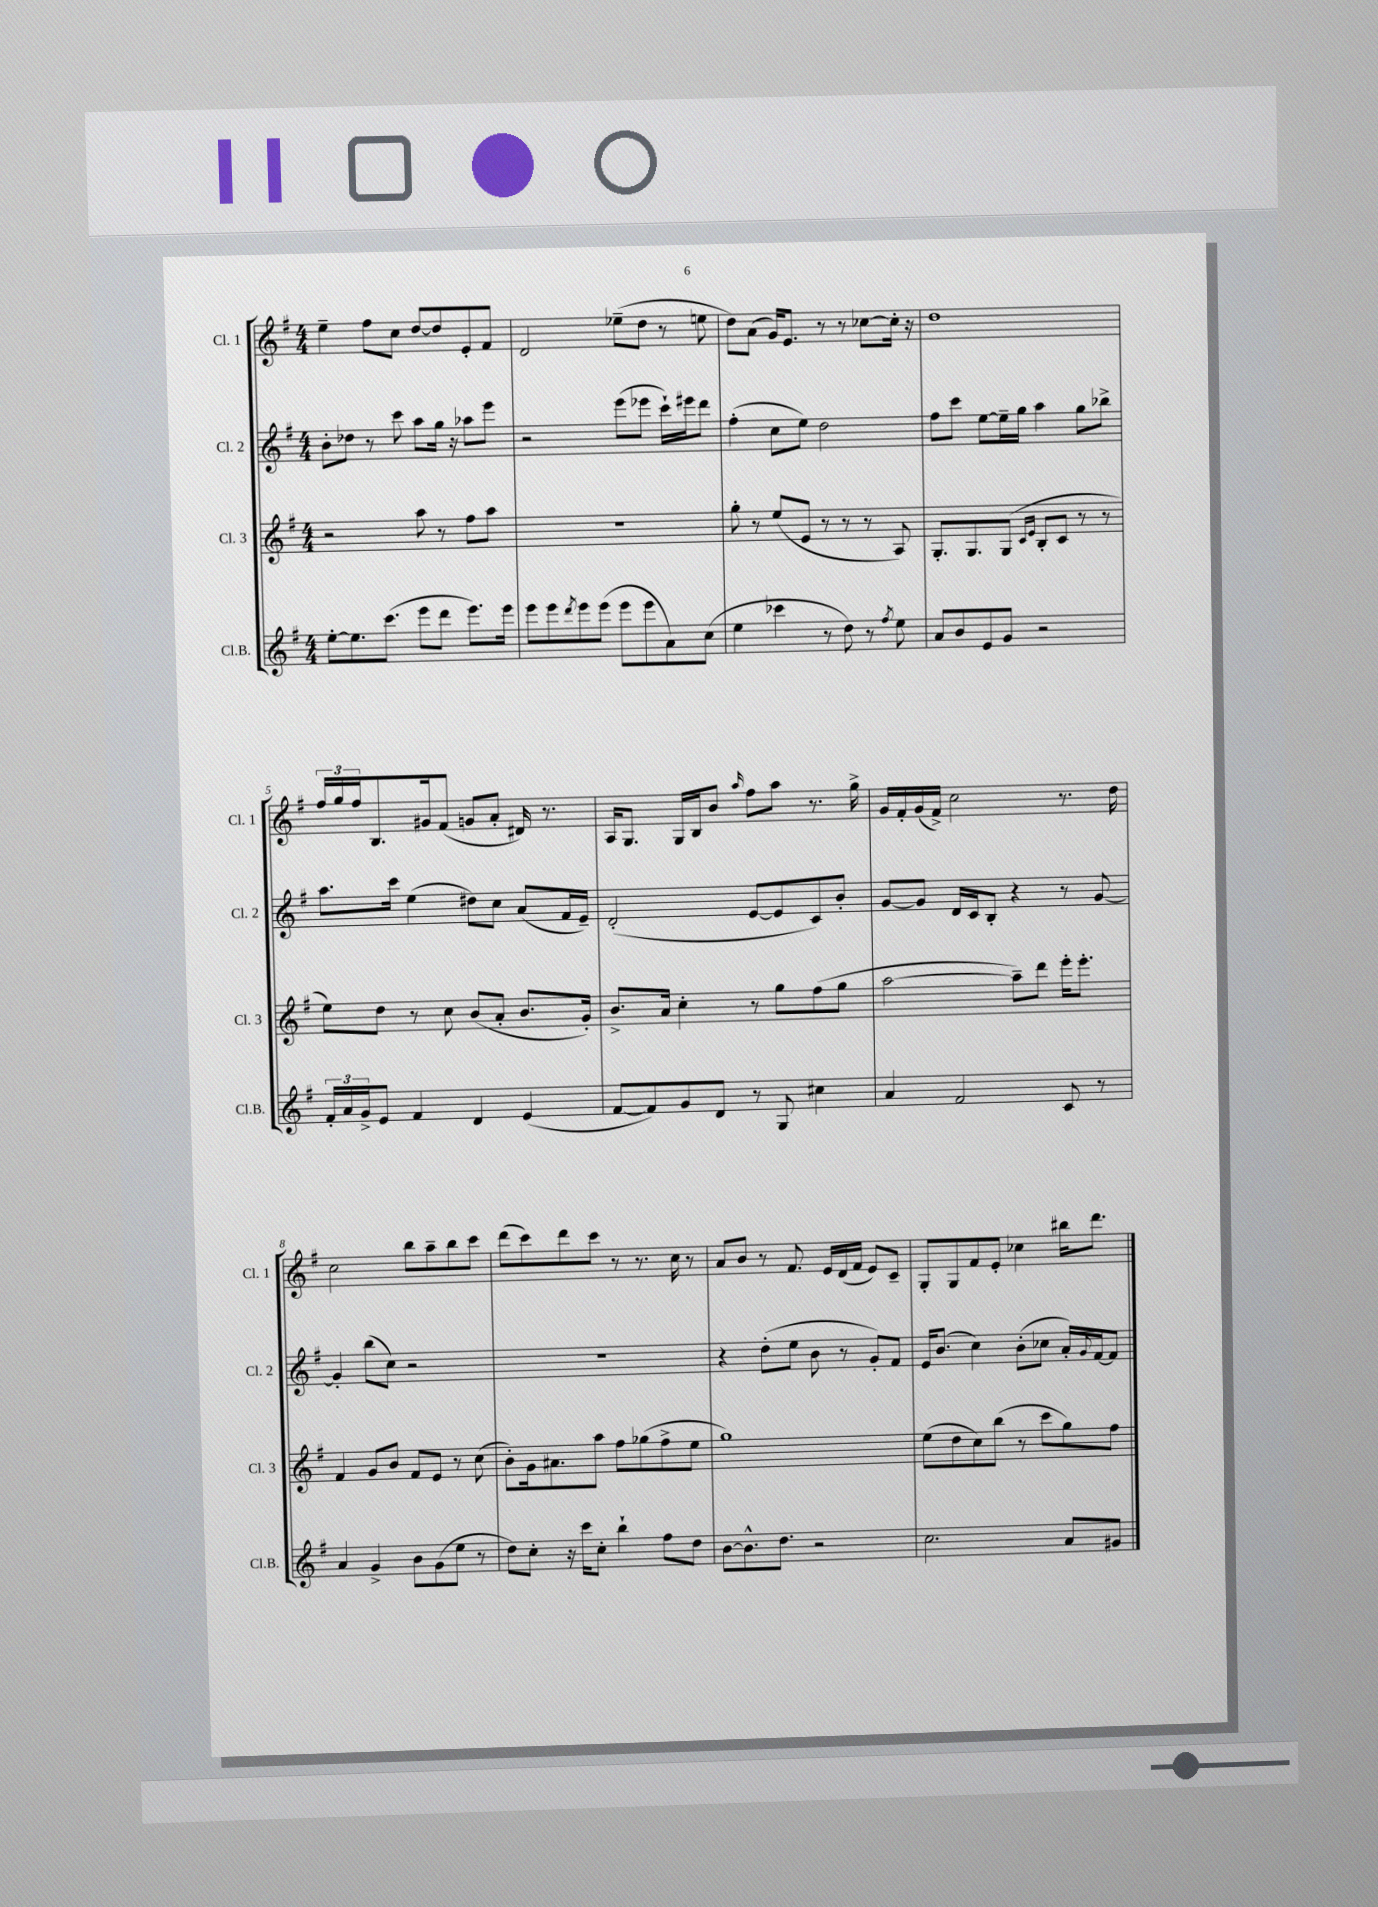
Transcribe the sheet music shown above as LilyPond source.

<<
\new StaffGroup <<
\new Staff = "s0" \with { instrumentName = "Cl. 1" shortInstrumentName = "Cl. 1" } {
    \clef treble \key g \major \numericTimeSignature \time 4/4
    e''4-- fis''8 c''8 d''8~ d''8 e'8-. fis'8 |
    d'2 ees''8--( d''8 r8 e''8 |
    d''8) a'8( g'16) e'8. r8 r8 ces''8~ ces''16-. r16 |
    d''1 |
    \tuplet 3/2 { fis''16 g''16 fis''16 } b8. gis'16 fis'8( g'8 a'8-. dis'16) r8. |
    a16 g8. g16 b16 b'8 \grace { a''16 } fis''8 a''8 r8. g''16-> |
    g'16 fis'16-. g'16( fis'16->) c''2 r8. d''16 |
    c''2 b''8 a''8-- b''8 c'''8 |
    d'''8( c'''8) d'''8 c'''8 r8 r8. c''16 r8 |
    a'8 b'8 r8 fis'8. e'16 d'16( fis'16 e'8) c'8-- |
    g8-. g8 fis'8 e'8-. ces''4 bis''16 d'''8. \bar "|." |
}
\new Staff = "s1" \with { instrumentName = "Cl. 2" shortInstrumentName = "Cl. 2" } {
    \clef treble \key g \major \numericTimeSignature \time 4/4
    b'8-. des''8 r8 c'''8 a''8 g''16 r16 aes''8 e'''8 |
    r2 e'''8( ees'''8 c'''16-!) eis'''16 d'''8 |
    fis''4-.( c''8 e''8) d''2 |
    fis''8 c'''8 e''8~ e''16-- g''16 a''4 g''8 bes''8-> |
    a''8. c'''16 e''4( dis''8) c''8 a'8( fis'16 e'16--) |
    d'2-.( e'8~ e'8 c'8) b'8-. |
    g'8~ g'8 d'16 c'16 b8-. r4 r8 g'8~ |
    g'4-. b''8( c''8) r2 |
    R1 |
    r4 d''8-.( e''8 b'8 r8 g'8-.) fis'8 |
    e'16 b'8.( c''4) b'8-.( ces''8 a'16-.) \appoggiatura { g'8 } fis'16~ fis'8 \bar "|." |
}
\new Staff = "s2" \with { instrumentName = "Cl. 3" shortInstrumentName = "Cl. 3" } {
    \clef treble \key g \major \numericTimeSignature \time 4/4
    r2 a''8 r8 fis''8 a''8 |
    R1 |
    g''8-. r8 e''8( e'8 r8 r8 r8 a8) |
    g8.-. g8. g8( \grace { c'16 e'16 } b8-. c'8 r8 r8 |
    e''8) d''8 r8 c''8 b'8( a'8-. b'8. g'16-.) |
    b'8.-> a'16 c''4-. r8 g''8 fis''8( g''8 |
    a''2~ a''8--) d'''8 e'''16-. e'''8.-. |
    fis'4 g'8 b'8 fis'8 e'8 r8 c''8( |
    b'8-.) g'16 ais'8. a''8 fis''8 ges''8( fis''8-> e''8 |
    g''1) |
    e''8( d''8 c''8) b''8( r8 c'''8 g''8) fis''8 \bar "|." |
}
\new Staff = "s3" \with { instrumentName = "Cl.B." shortInstrumentName = "Cl.B." } {
    \clef treble \key g \major \numericTimeSignature \time 4/4
    e''8~-. e''8. c'''8.( e'''8 d'''8 e'''8.) e'''16 |
    e'''8 e'''8 \acciaccatura { d'''8 } e'''8 e'''8( e'''8 e'''8 a'8) c''8( |
    e''4 ces'''4 r8 d''8) r8 \acciaccatura { fis''8 } e''8 |
    a'8 b'8 e'8 g'8 r2 |
    \tuplet 3/2 { fis'16-. a'16 g'16-> } e'8 fis'4 d'4 e'4( |
    fis'8~ fis'8) g'8 d'8 r8 g8 cis''4 |
    a'4 fis'2 c'8 r8 |
    a'4 g'4-> b'8 g'8( e''8 r8 |
    d''8) c''8-. r16 c'''16 c''8-. b''4-! fis''8 d''8 |
    b'8~ b'8.-^ d''8. r2 |
    c''2. a'8 gis'8 \bar "|." |
}
>>
>>
